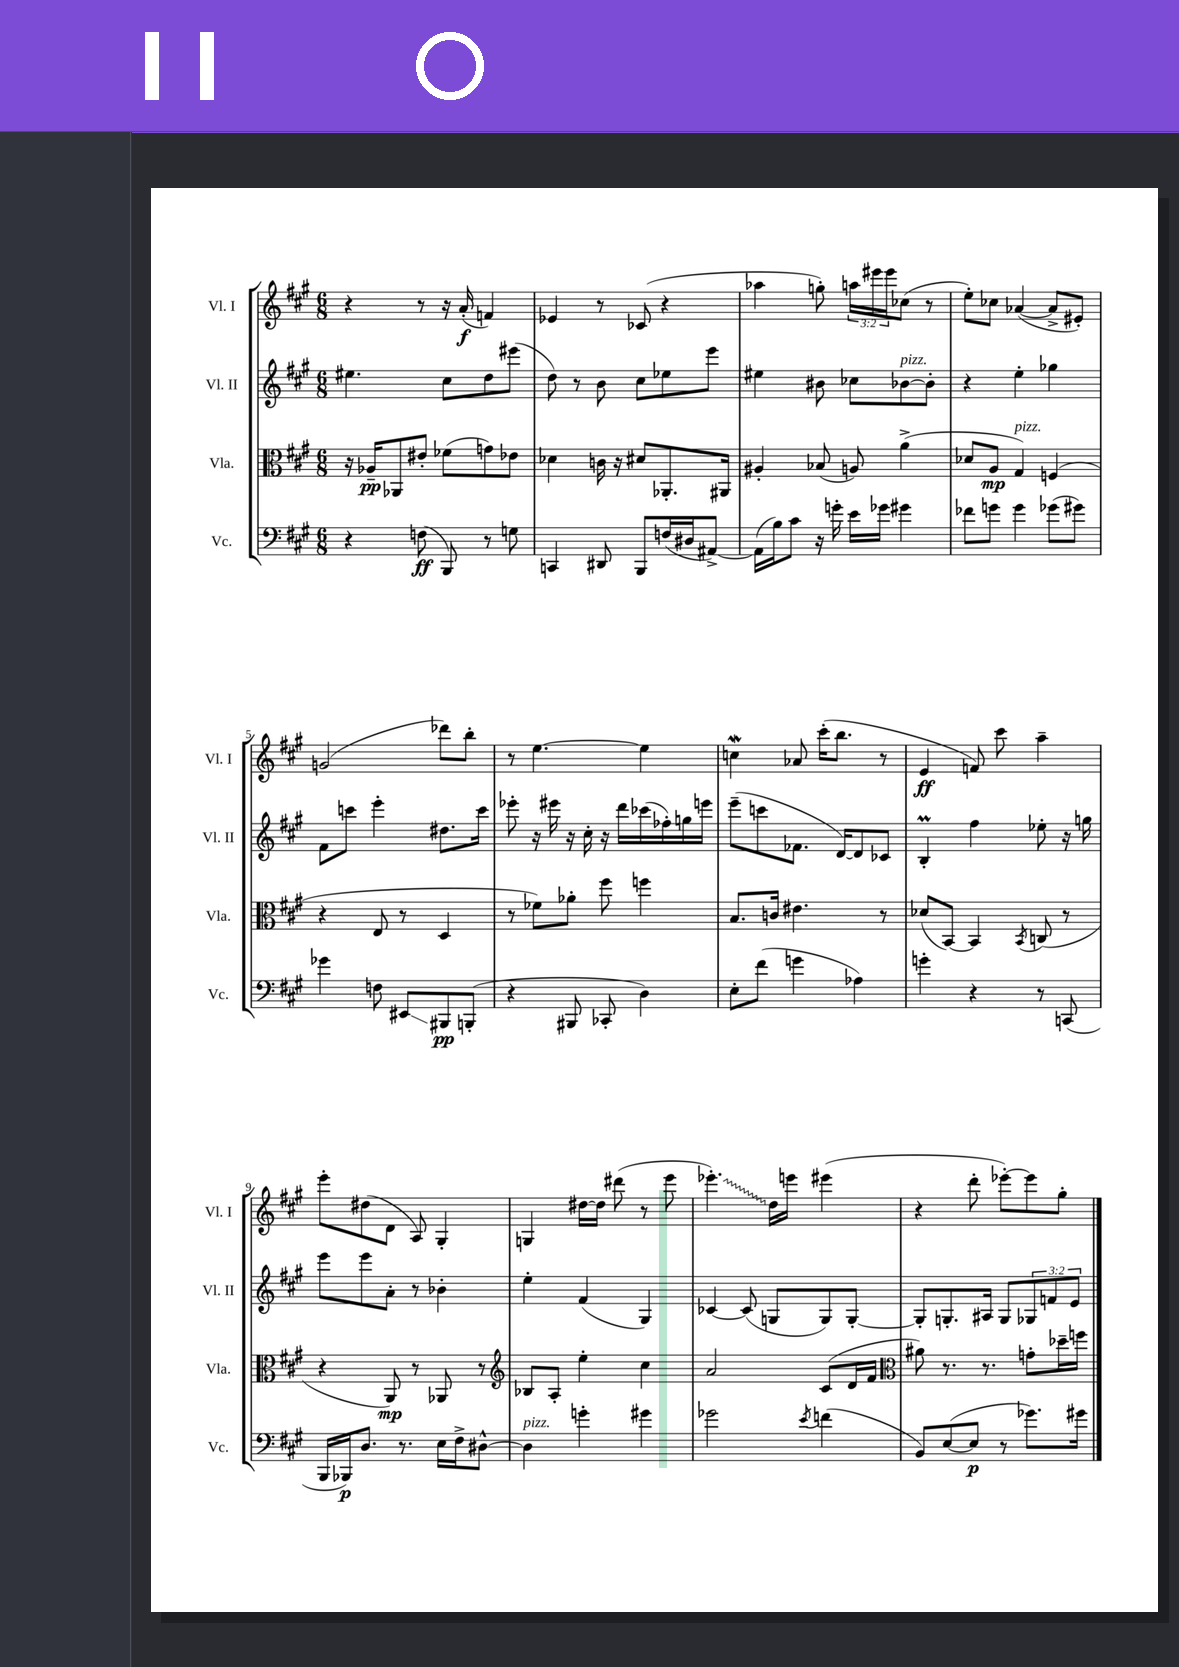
<<
\new StaffGroup <<
\new Staff = "s0" \with { instrumentName = "Vl. I" shortInstrumentName = "Vl. I" } {
    \clef treble \key a \major \numericTimeSignature \time 6/8 \override Staff.TupletNumber.text = #tuplet-number::calc-fraction-text
    r4 r8 r16 a'16-.\f( f'4) |
    ees'4 r8 ces'8( r4 |
    aes''4 g''8-.) \tuplet 3/2 { a''16 eis'''16 eis'''16 } ces''8( r8 |
    e''8-.) ces''8 aes'4~( aes'8-> eis'8-.) |
    g'2( des'''8) b''8-. |
    r8 e''4.~ e''4 |
    c''4\mordent aes'8 cis'''16-.( b''8. r8 |
    e'4\ff f'8) cis'''8 a''4-- |
    e'''8-. dis''8( d'8 a8) gis4-. |
    g4 dis''16~ dis''16 dis'''8( r8 e'''8 |
    \once \override Glissando.style = #'zigzag ees'''4.-.\glissando) d''16 e'''16 eis'''4( |
    r4 d'''8-. ees'''8~-.) ees'''8 gis''8-. \bar "|." |
}
\new Staff = "s1" \with { instrumentName = "Vl. II" shortInstrumentName = "Vl. II" } {
    \clef treble \key a \major \numericTimeSignature \time 6/8 \override Staff.TupletNumber.text = #tuplet-number::calc-fraction-text
    eis''4. cis''8 d''8 eis'''8( |
    d''8) r8 b'8 cis''8 ees''8 e'''8 |
    eis''4 bis'8 ces''8 bes'8~^\markup { \italic "pizz." } bes'8-. |
    r4 e''4-. ges''4 |
    fis'8 c'''8 e'''4-. dis''8. c'''16 |
    ees'''8-. r16 eis'''16 r16 cis''16-. r16 d'''16 ces'''16( fes''16-.) g''16 e'''16 |
    e'''8--( c'''8 fes'8. d'16~) d'8 ces'8 |
    b4-.\prall fis''4 ees''8-. r16 g''16 |
    e'''8 e'''8 a'8-. r8 bes'4-. |
    e''4-. fis'4( gis4) |
    ces'4~ ces'8( g8 g8) g8~-. |
    g8-. g8.-. ais16 g8 \tuplet 3/2 { ges8 f'8 e'8 } \bar "|." |
}
\new Staff = "s2" \with { instrumentName = "Vla." shortInstrumentName = "Vla." } {
    \clef alto \key a \major \numericTimeSignature \time 6/8
    r16 aes16--\pp aes,8 eis'8-. fes'8( g'8) ees'8 |
    des'4 c'16 r16 dis'8 aes,8.-. ais,16 |
    ais4-. bes8( a8) a'4->( |
    des'8 a8\mp gis4^\markup { \italic "pizz." }) f4( |
    r4 e8 r8 d4 |
    r8 fes'8) aes'8-. fis''8 f''4 |
    b8. c'16 eis'4. r8 |
    des'8( b,8~) b,4 \acciaccatura { b,8 } c8( r8 |
    r4 a,8\mp) r8 aes,8 r8 |
    \clef treble bes8 a8-. e''4-. cis''4 |
    a'2 cis'8( d'16 fis'16 |
    \clef alto ais'8) r8. r8. g'8-. des''16-- f''16 \bar "|." |
}
\new Staff = "s3" \with { instrumentName = "Vc." shortInstrumentName = "Vc." } {
    \clef bass \key a \major \numericTimeSignature \time 6/8
    r4 f8\ff( b,,8) r8 g8 |
    c,4 dis,8 b,,8 f16( dis16 ais,8~->) |
    ais,16( b16) cis'8 r16 g'16-. e'16 ges'16 gis'4 |
    fes'8 g'8 g'4 ges'8( gis'8) |
    ges'4 f8 eis,8\glissando bis,,8\pp b,,8-.( |
    r4 bis,,8 ces,8-. d4) |
    e8-. fis'8( g'4 aes4) |
    g'4-. r4 r8 c,8( |
    b,,16 bes,,16\p) d8. r8. e16 fis16-> dis8~-^ |
    dis4^\markup { \italic "pizz." } g'4-. gis'4 |
    ges'2 \acciaccatura { e'8 } f'4( |
    b,8) e8~( e8\p r8 ges'8.) gis'16 \bar "|." |
}
>>
>>
